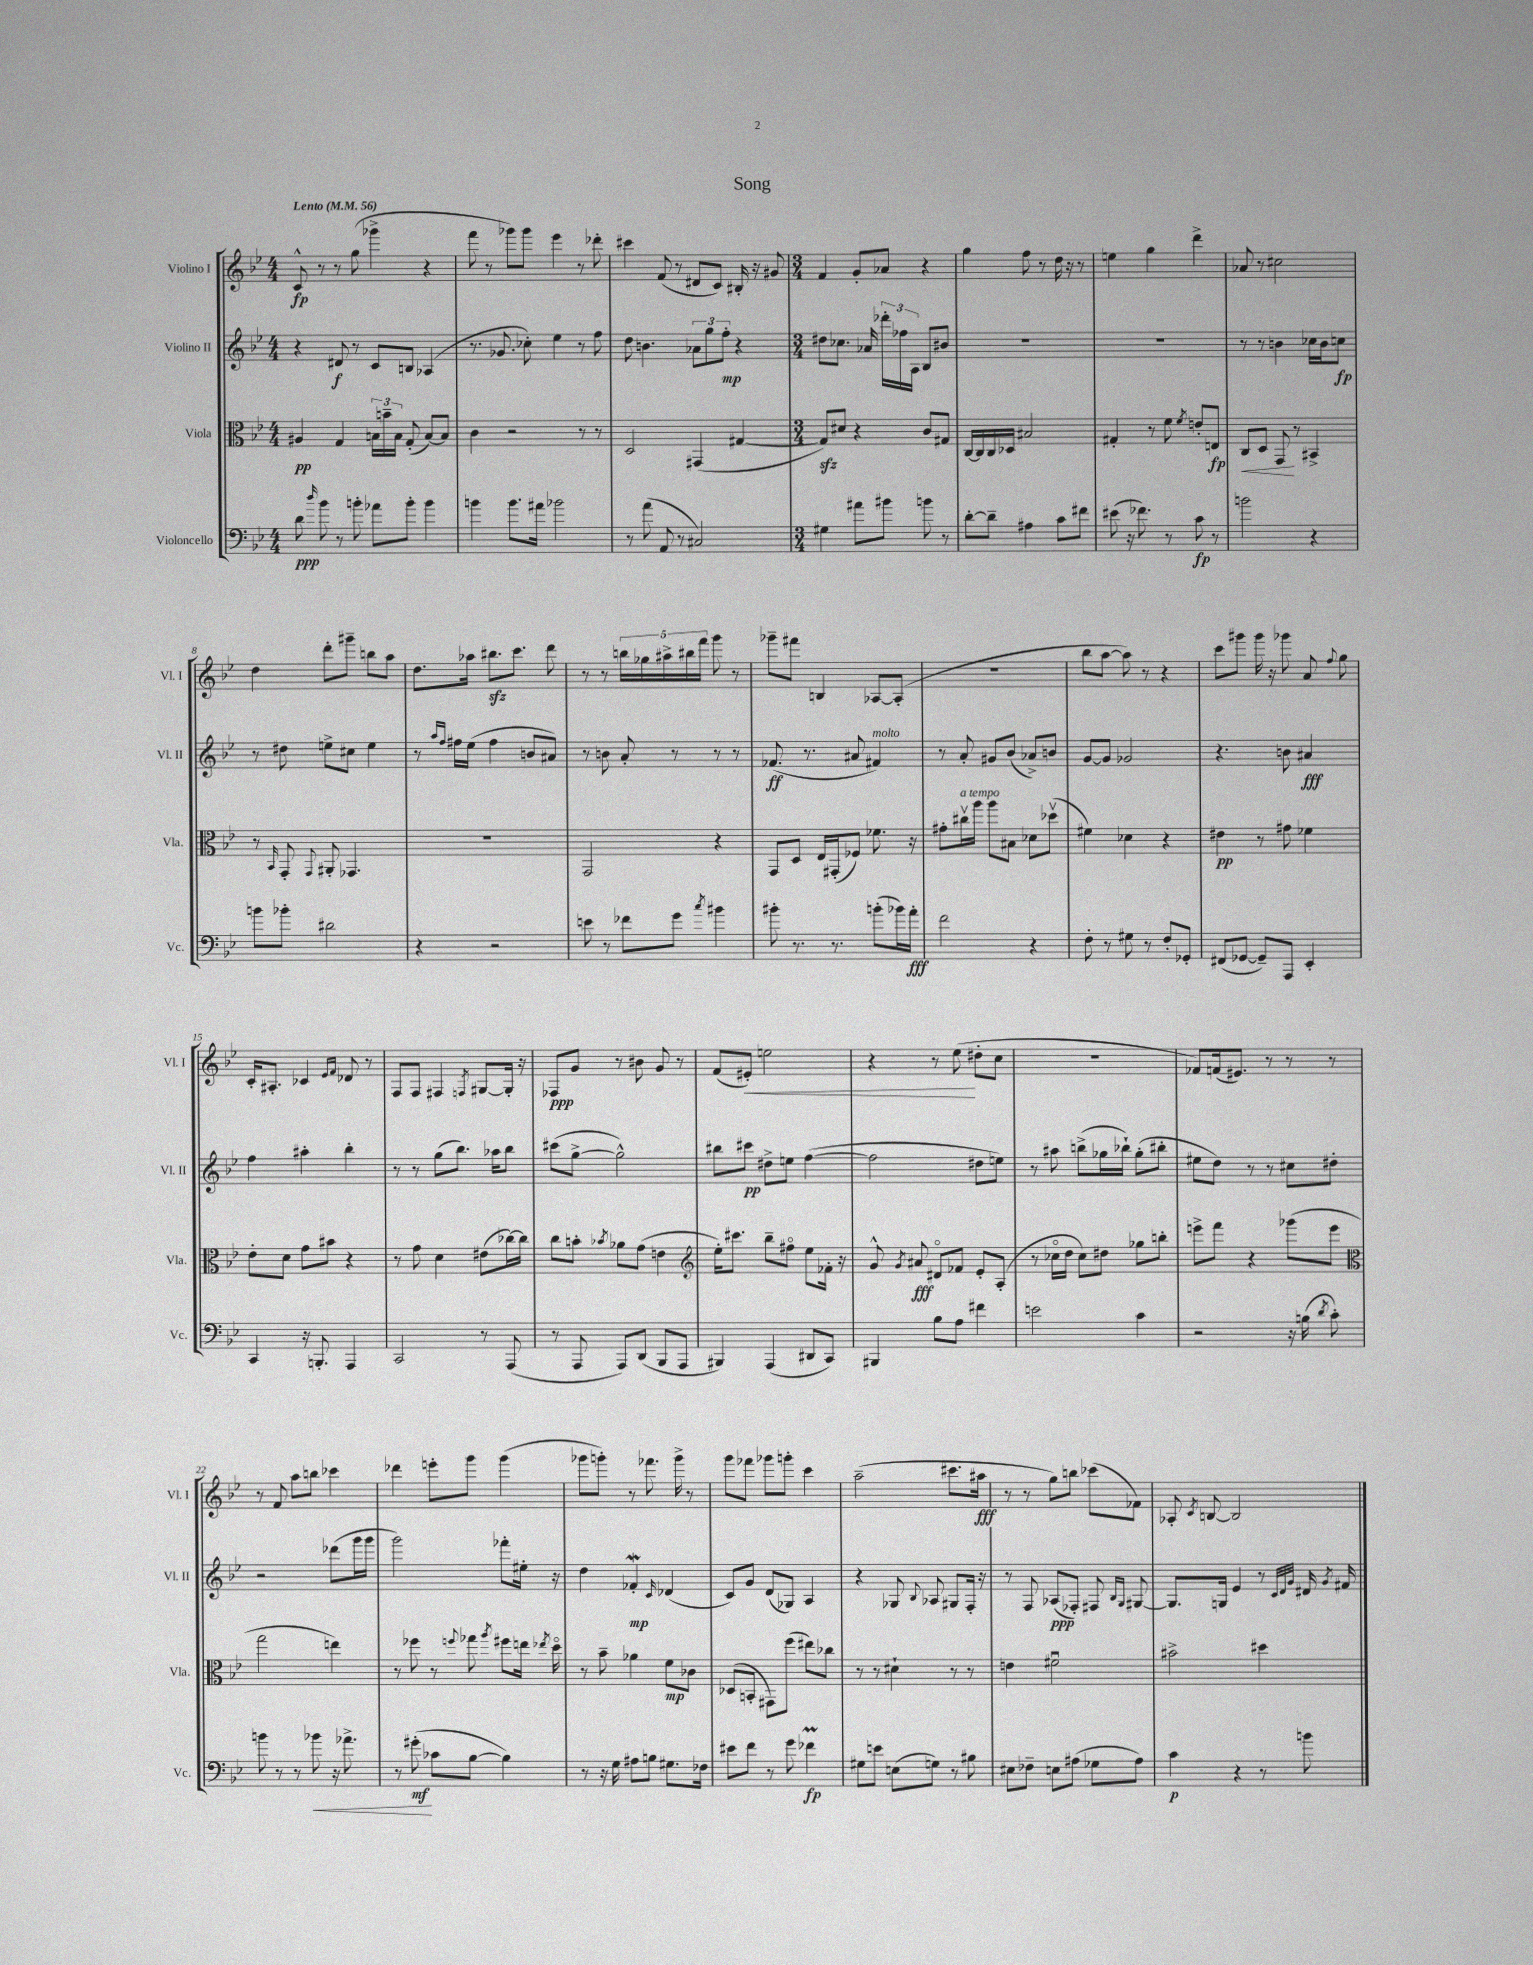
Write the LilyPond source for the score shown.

\header { title = "Song" }
<<
\new StaffGroup <<
\new Staff = "s0" \with { instrumentName = "Violino I" shortInstrumentName = "Vl. I" } {
    \clef treble \key bes \major \numericTimeSignature \time 4/4 \tempo "Lento" 4 = 56
    \autoBeamOff c'8-^\fp r8 r8 g''8( ges'''4-> r4 |
    f'''8 r8 ges'''8[) ges'''8] ees'''4 r8 des'''8-. |
    cis'''4 f'8( r8 dis'8[ c'8]) bis16-. r16 gis'8 |
    \numericTimeSignature \time 3/4 f'4 g'8[-. aes'8] r4 |
    g''4 f''8 r8 d''16 r16 r8 |
    e''4 g''4 d'''4-> |
    aes'8 r8 cis''2 |
    d''4 d'''8[-. gis'''8]-- b''8[ a''8] |
    d''8.[ aes''16] bis''8.[\sfz c'''8.] d'''8 |
    r8 r8 \tuplet 5/4 { b''16[ ges''16 ais''16-> bis''16 f'''16] } g'''8 r8 |
    ges'''8[-- fis'''8] b4 aes8[~ aes8]-.( |
    R2. |
    bes''8[ a''8]~ a''8) r8 r4 |
    c'''8[ gis'''8] gis'''16 r16 ges'''8 a'8 \appoggiatura { f''8 } g''8 |
    c'16[-. ais8.]-. ces'4 \grace { ees'16[ f'16] } des'8 r8 |
    f8[ f8] fis4 \acciaccatura { f8 } gis8[~ gis16]-. r16 |
    fes8[\ppp g'8] r8 bis'8 g'8 r8 |
    f'8[( eis'8]-.\<) e''2 |
    r4 r8 ees''8\!( dis''8[-. c''8] |
    R2. |
    fes'8[) f'16( eis'8.]) r8 r8 r8 |
    r8 f'8 a''8[ b''8] ces'''4 |
    des'''4 e'''8[-. g'''8] g'''4( |
    ges'''8[ g'''8]-.) r8 fes'''8. g'''16-> r8 |
    g'''8[ fes'''8] ges'''8[ g'''8]-. c'''4 |
    a''2--( cis'''8.[ ais''16]\fff |
    r8 r8 g''8[) b''8] ces'''8[( fes'8]) |
    aes8-. \acciaccatura { c'8 } b8~ b2 \bar "|." |
}
\new Staff = "s1" \with { instrumentName = "Violino II" shortInstrumentName = "Vl. II" } {
    \clef treble \key bes \major \numericTimeSignature \time 4/4
    \autoBeamOff r4 dis'8\f r8 c'8[ b8] aes4( |
    r8. ges'8. ces''8-.) ees''4 r8 f''8 |
    d''8 b'4. \tuplet 3/2 { aes'8[ g''8 f''8]-.\mp } r4 |
    \numericTimeSignature \time 3/4 dis''8[ ces''8.] aes'16 \tuplet 3/2 { des'''16[-. fes''16 a16] } bes8[ bis'8] |
    R2. |
    R2. |
    r8 r8 b'4 ces''16[ b'16 c''8]\fp |
    r8 dis''8 e''8[-> cis''8] e''4 |
    r8 \grace { a''16[ f''16] } fis''16[ ees''16]( fis''4 b'8[ ais'8]) |
    r8 b'8 a'8-. r8 r8 r8 |
    fes'8.\ff( r8. ais'8 fis'4^\markup { \italic "molto" }) |
    r8 a'8-. gis'8[ bes'8]( aes'8[->) b'8] |
    g'8[~ g'8] ges'2 |
    r4. b'8 ais'4\fff |
    f''4 ais''4-. bes''4-. |
    r8 r8 g''8[( bes''8.]) aes''16[ bes''8] |
    cis'''8[( g''8]~-> g''2-^) |
    bis''8[ cis'''8]\pp dis''8[-> e''8] f''4~( |
    f''2 dis''8[ e''8]) |
    r8 ais''8 b''8[->( ges''16 bes''16]-!) ges''8[-.( bis''8]-. |
    eis''8[ d''8]) r8 r8 cis''8[ dis''8]-. |
    r2 des'''8[( g'''16 g'''16] |
    g'''2) fes'''8[-. eis''16]-. r16 |
    d''4 fes'4-.\mordent\mp \grace { c'16 } des'4( |
    c'8[) g'8] d'8[( ges8]) a4 |
    r4 ges8 \appoggiatura { bes8 } aes8 gis8[ f16]-. r16 |
    r8 f8 aes8[\ppp( fes8]-.) fis8 \grace { bes16[ g16] } gis8~ |
    gis8.[ g16] ees'4 r8 \grace { c'32[ d'32 g'32] } dis'16 \acciaccatura { g'8 } fis'16 \bar "|." |
}
\new Staff = "s2" \with { instrumentName = "Viola" shortInstrumentName = "Vla." } {
    \clef alto \key bes \major \numericTimeSignature \time 4/4
    \autoBeamOff ais4\pp g4 \tuplet 3/2 { b16[ b'16-- b16] } g8-.( b8[~) b8] |
    c'4 r2 r8 r8 |
    d2 gis,4( gis4~ |
    \numericTimeSignature \time 3/4 gis8[\sfz) dis'8] r4 c'8[ gis8] |
    c16[~ c16 c16 des16] bis2 |
    gis4-. r8 f'8 \acciaccatura { f'8 } e'8[-. e8]\fp |
    c8[\< d8] g,8\! r8 bis,4-> |
    r8 \grace { bes,16 } g,8-. \appoggiatura { g,8 } ais,8-. ges,4. |
    R2. |
    g,2 r4 |
    g,8[ d8] ees16[ gis,16-.( fes8]) fes'8. r16 |
    gis'8[-. cis''16\upbow^\markup { \italic "a tempo" } a''16] a''8[ bis8] des'8[ des''8]\upbow( |
    fis'4) des'4 r4 |
    eis'4\pp r8 gis'8 fes'4 |
    ees'8[-. d'8] g'8[ bis'8] r4 |
    r8 g'8 d'4 eis'8[( ces''16~) ces''16] |
    c''8[ b'8]-. \acciaccatura { bes'8 } aes'8[ g'8]( e'4 |
    \clef treble ees''16[-.) cis'''8.] bes''8[-- fis''8]\flageolet ees''8[ fes'16]-. r16 |
    g'8-^ \acciaccatura { g'8 } ais'8\fff dis'8[\flageolet fes'8] ees'8[-. a8]-.( |
    r8 ces''16[\flageolet d''16] ces''8[) dis''8] ges''8[ b''8]-. |
    e'''8[-> f'''8] r4 ges'''8[( e'''8] |
    \clef alto g''2 e''4) |
    r8 fes''8 r8 \appoggiatura { f''8 } ges''8 \acciaccatura { a''8 } fis''8[ e''16] \acciaccatura { ees''8 } d''16\flageolet |
    r8 bes'8-- aes'4 f'8[\mp ces'8] |
    des8[( b,8]-. gis,8[) f''8]( eis''8[) ces''8] |
    r8 r8 dis'4-! r8 r8 |
    e'4 fis'2\downbow |
    bis'2-> dis''4 \bar "|." |
}
\new Staff = "s3" \with { instrumentName = "Violoncello" shortInstrumentName = "Vc." } {
    \clef bass \key bes \major \numericTimeSignature \time 4/4
    \autoBeamOff d'8\ppp \grace { d''16 } bes'8 r8 b'8-. aes'8[ b'8]-. b'4 |
    b'4 b'8.[ ais'16] bes'2 |
    r8 a'8( a,8 r8 cis2) |
    \numericTimeSignature \time 3/4 gis4 ais'8[ bis'8] b'8 r8 |
    d'8[~-. d'8]-- ais4 c'8[ fis'8] |
    eis'8( r16 fes'8.) r8 c'8\fp r8 |
    b'2 r4 |
    b'8[ bes'8]-. dis'2 |
    r4 r2 |
    e'8 r8 fes'8[ g'8] \acciaccatura { c''8 } bis'4 |
    bis'8-. r8. r8. b'8[-.( bes'16) a'16]-.\fff |
    f'2 r4 |
    f8-. r8 gis8 r8 f8[-. ges,8]-. |
    fis,8[( ges,8]~ ges,8[--) a,,8] ees,4-. |
    c,4 r16 b,,8.-. a,,4 |
    c,2 r8 a,,8( |
    r8 a,,8 a,,8[) d,8]( bes,,8[ a,,8] |
    bis,,4) a,,4( dis,8[ c,8]) |
    bis,,4 bes8[ a8] fis'4 |
    e'2 c'4 |
    r2 r16 b16( \acciaccatura { d'8 } c'8-.) |
    b'8 r8 r8 bes'8\< r16 aes'8.-> |
    r8 gis'8-.\mf\!( ces'8[ bes8]~ bes4) |
    r8 r16 g16 ais8[ b8] gis8.[ fes16] |
    eis'8[ f'8] r8 g'8 fes'4\prall\fp |
    gis8[ e'8] e8[( g8]) r8 bis8 |
    eis8[ fes8]-- e8[ ais8]( ges8[ ais8]) |
    c'4\p r4 r8 b'8 \bar "|." |
}
>>
>>
